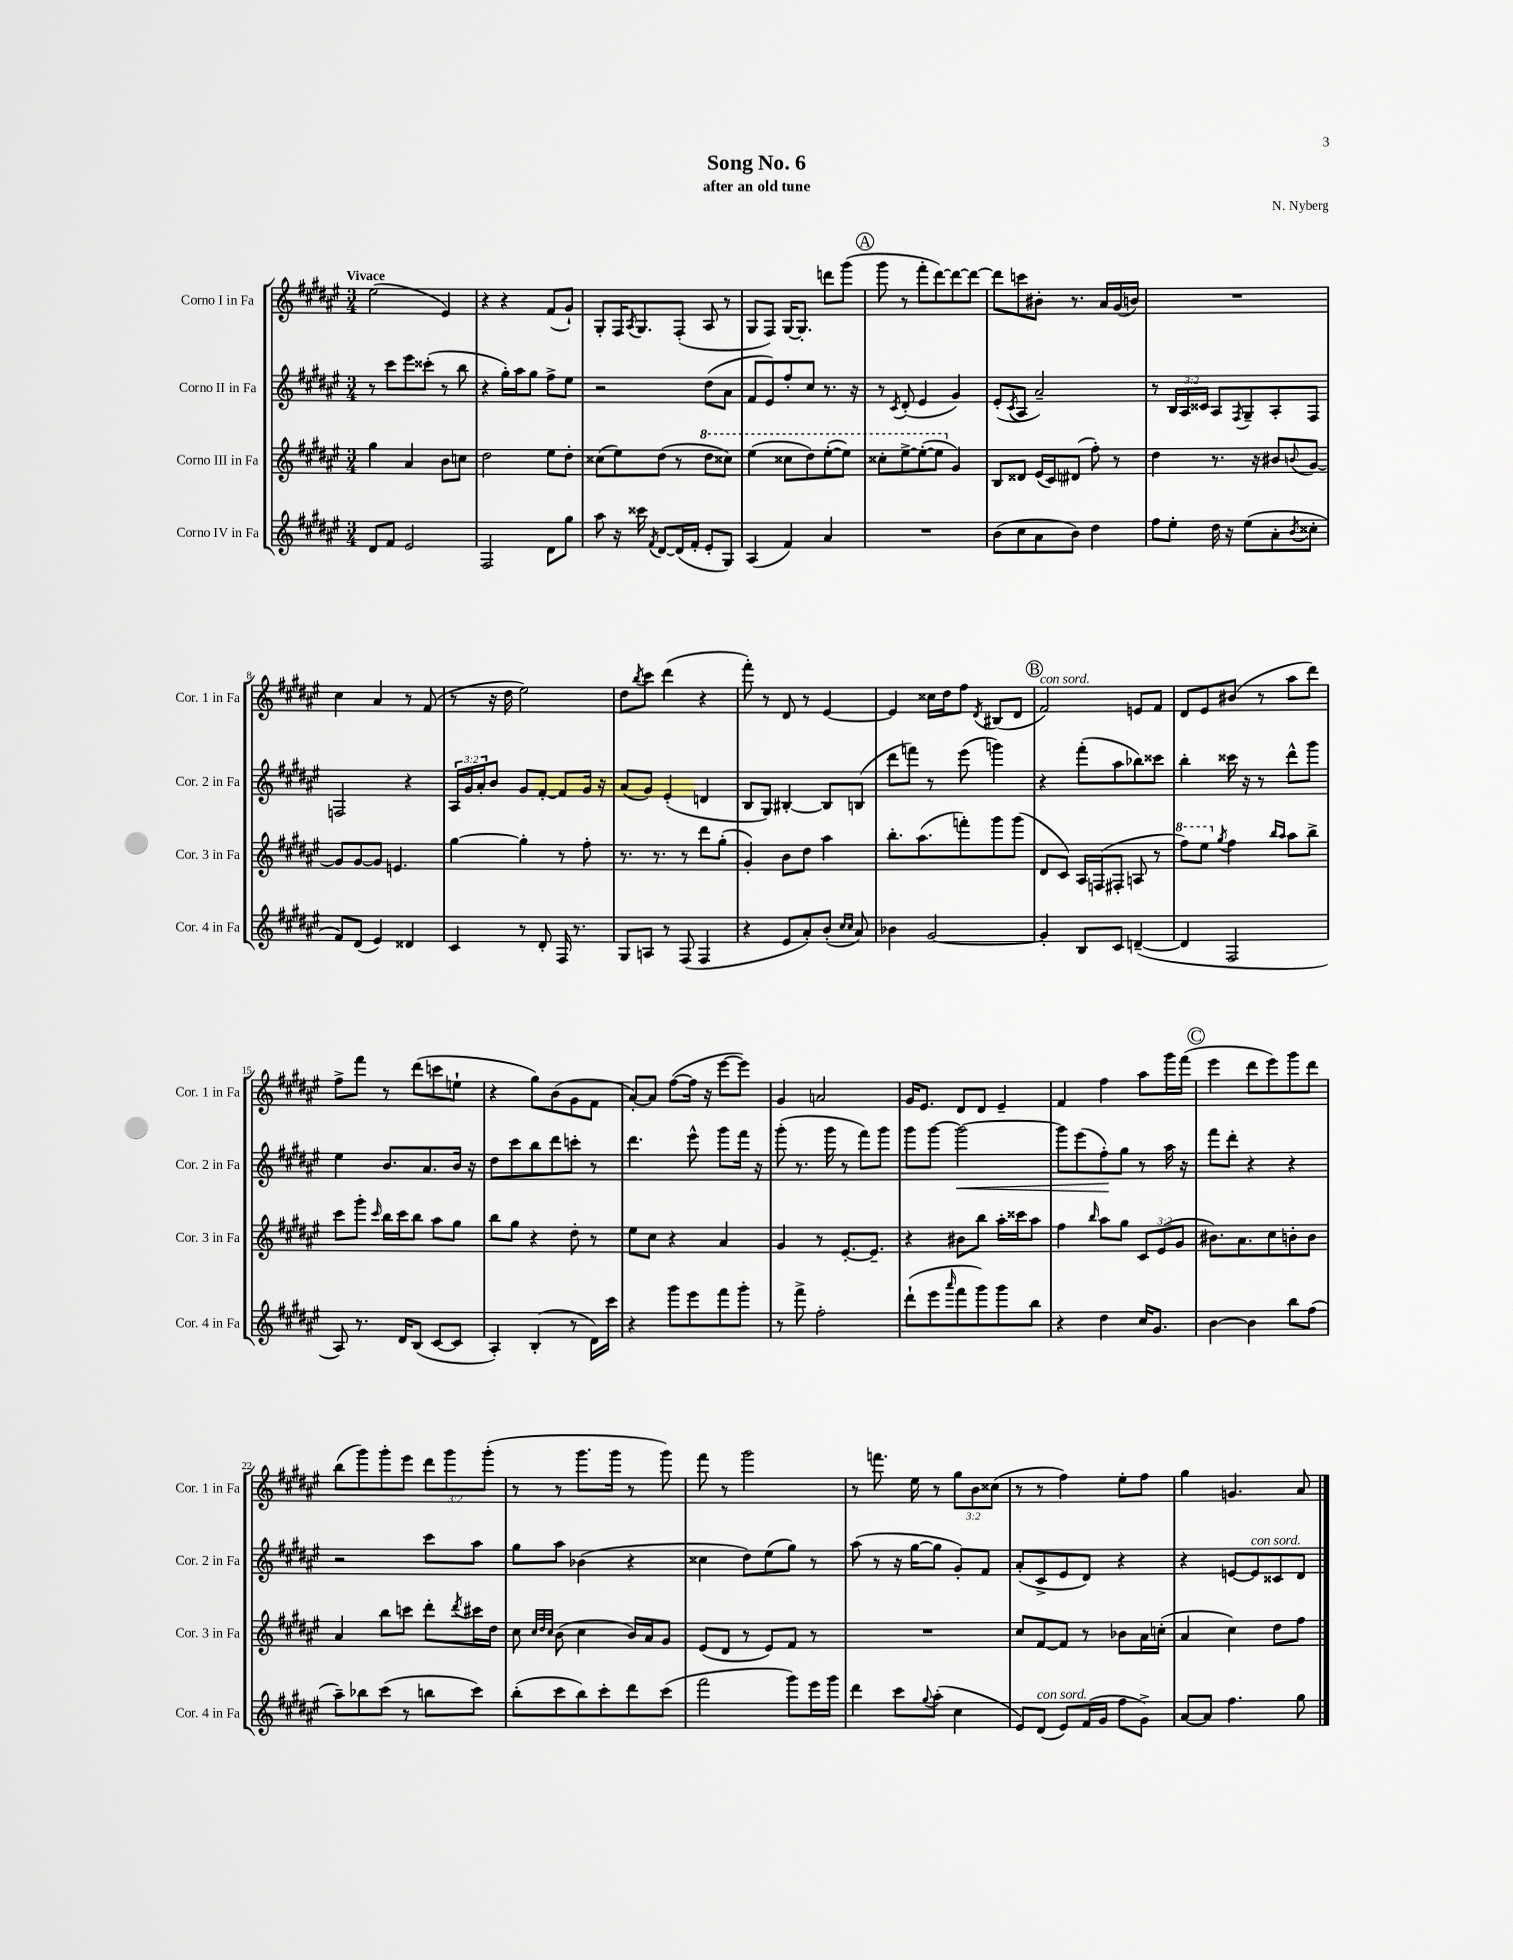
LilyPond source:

\header { title = "Song No. 6" composer = "N. Nyberg" subtitle = "after an old tune" }
<<
\new StaffGroup <<
\new Staff = "s0" \with { instrumentName = "Corno I in Fa" shortInstrumentName = "Cor. 1 in Fa" } {
    \clef treble \key fis \major \numericTimeSignature \time 3/4 \override Staff.TupletNumber.text = #tuplet-number::calc-fraction-text \tempo "Vivace"
    eis''2( eis'4) |
    r4 r4 fis'8( gis'8-!) |
    gis8-. fis16 \acciaccatura { ais8 } gis8. fis8-.( ais8 r8 |
    gis8 fis8) gis16~ gis8.-. d'''8 gis'''8( |
    \mark \markup { \circle "A" } gis'''8 r8 fis'''8-. dis'''8~) dis'''8~ dis'''8~ |
    dis'''8 c'''8 bis'8-. r8. ais'16 gis'16( b'16) |
    R2. |
    cis''4 ais'4 r8 fis'8( |
    r8 r16 dis''16 eis''2) |
    dis''8 \acciaccatura { b''8 } cis'''8 dis'''4( r4 |
    fis'''8-.) r8 dis'8 r8 eis'4~ |
    eis'4 cisis''16 dis''16 fis''8 \acciaccatura { dis'8 } bis8( dis'8 |
    \mark \markup { \circle "B" } fis'2^\markup { \italic "con sord." }) e'8 fis'8 |
    dis'8 eis'8 bis'8( r8 ais''8 dis'''8) |
    fis''8-> fis'''8 r8 dis'''8( c'''8 e''8-! |
    r4 gis''8) b'8( gis'8 fis'8 |
    ais'8~-.) ais'8 fis''8~( fis''16 r16 eis'''8~ eis'''8) |
    gis'4 a'2 |
    gis'16 eis'8. dis'8 dis'8 eis'4-- |
    fis'4 fis''4 ais''8 gis'''16 fis'''16( |
    \mark \markup { \circle "C" } eis'''4 dis'''8 eis'''8) gis'''8 dis'''8 |
    b''8( gis'''8) gis'''8-. eis'''8 \tuplet 3/2 { dis'''8 gis'''8 gis'''8-.( } |
    r8 r8 gis'''8. gis'''16 r8 gis'''8) |
    fis'''8 r8 gis'''2 |
    r8 f'''8. eis''16 r8 \tuplet 3/2 { gis''8 b'8 cisis''8( } |
    r8 r8 fis''4) eis''8-. fis''8 |
    gis''4 g'4. ais'8 \bar "|." |
}
\new Staff = "s1" \with { instrumentName = "Corno II in Fa" shortInstrumentName = "Cor. 2 in Fa" } {
    \clef treble \key fis \major \numericTimeSignature \time 3/4 \override Staff.TupletNumber.text = #tuplet-number::calc-fraction-text
    r8 cis'''8 eis'''8 cisis'''8-.( r8 b''8 |
    r4 gis''16-.) ais''16 gis''8 fis''8-> eis''8 |
    r2 dis''8( ais'8 |
    fis'8 eis'8) fis''8-. cis''8 r8. r16 |
    \mark \markup { \circle "A" } r8 \acciaccatura { cis'8 } dis'8-.( eis'4 gis'4) |
    eis'8-.( \acciaccatura { cis'8 } ais8 ais'2--) |
    r8 \tuplet 3/2 { b16 ais16 cisis'16 } ais8 \acciaccatura { fis8 } gis8-- ais8-. fis8 |
    f2 r4 |
    \tuplet 3/2 { ais16 gis'16 ais'16-. } b'8 gis'8 fis'8~-. fis'8 gis'16 r16 |
    ais'8( gis'8) eis'4-.( d'4 |
    b8 gis8) bis4~-. bis8 b8( |
    dis'''8 f'''8) r8 eis'''8( g'''4) |
    \mark \markup { \circle "B" } r4 fis'''8-.( ais''8 bes''8) cisis'''8 |
    b''4-. cisis'''16 r16 r8 dis'''8-^ gis'''8 |
    eis''4 b'8. ais'8. b'16 r16 |
    dis''8 cis'''8 b''8 dis'''8 c'''8-. r8 |
    dis'''4. eis'''8-^ gis'''8 fis'''16 r16 |
    gis'''8-.( r8. gis'''16 r8 fis'''8) gis'''8 |
    gis'''8 gis'''8~ gis'''2~\< |
    gis'''8 eis'''8( fis''8-.\!) gis''8 r8 ais''16 r16 |
    \mark \markup { \circle "C" } fis'''8 dis'''8-. r4 r4 |
    r2 cis'''8 ais''8 |
    gis''8 ais''8 bes'4( r4 |
    cisis''4 dis''8) eis''8( gis''8) r8 |
    ais''8( r8 r16 gis''16~ gis''8 gis'8-.) fis'8 |
    ais'8-.( cis'8-> eis'8 dis'8) r4 |
    r4 e'8~ e'8^\markup { \italic "con sord." } cisis'8 dis'8 \bar "|." |
}
\new Staff = "s2" \with { instrumentName = "Corno III in Fa" shortInstrumentName = "Cor. 3 in Fa" } {
    \clef treble \key fis \major \numericTimeSignature \time 3/4 \override Staff.TupletNumber.text = #tuplet-number::calc-fraction-text
    gis''4 ais'4 b'8 c''8 |
    dis''2 eis''8 dis''8-. |
    cisis''8( eis''8) dis''8( r8 \ottava #1 dis'''8 cisis'''8) |
    eis'''4( cisis'''8 dis'''8) eis'''8~-.( eis'''8) |
    \mark \markup { \circle "A" } cisis'''8-. eis'''8~-> eis'''8~-.( eis'''8 \ottava #0 gis'4) |
    b8 disis'8 eis'16( cis'16) dis'8( fis''8-.) r8 |
    dis''4 r8. r16 bis'8 \appoggiatura { b'8 } gis'8~ |
    gis'8 gis'8~ gis'8 e'4. |
    gis''4~ gis''4-. r8 fis''8-. |
    r8. r8. r8 dis'''8 gis''8-.( |
    gis'4-.) b'8 dis''8 ais''4 |
    b''8.-. ais''8.( f'''8-.) gis'''8 gis'''8( |
    \mark \markup { \circle "B" } dis'8 cis'8) ais16 f16( fis8-. a8 r8 |
    \ottava #1 fis'''8) eis'''8 \ottava #0 \acciaccatura { gis''8 } fis''4 \grace { b''16 ais''16 } ais''8 b''8-> |
    cis'''8 gis'''8-. \grace { cis'''16 } b''16 cis'''16 b''8 ais''8 gis''8 |
    b''8 gis''8 r4 dis''8-. r8 |
    eis''8 cis''8 r4 ais'4 |
    gis'4 r8 eis'8.~-. eis'8.-- |
    r4 bis'8 b''8 ais''16-. cisis'''16 ais''8 |
    fis''4 \grace { b''16 } ais''8 gis''8 \tuplet 3/2 { cis'8 eis'8( gis'8 } |
    \mark \markup { \circle "C" } bis'8.) ais'8. cis''8 b'8-. b'8 |
    ais'4 b''8 c'''8 dis'''8-. \acciaccatura { dis'''8 } cis'''16 dis''16 |
    cis''8 \grace { cis''32 dis''32 cis''32 } b'8( cis''4 b'16) ais'16 gis'8 |
    eis'8( dis'8 r8 eis'8) fis'8 r8 |
    R2. |
    cis''8 fis'8~ fis'8 r8 bes'8 ais'16 c''16-.( |
    ais'4 cis''4) dis''8 fis''8 \bar "|." |
}
\new Staff = "s3" \with { instrumentName = "Corno IV in Fa" shortInstrumentName = "Cor. 4 in Fa" } {
    \clef treble \key fis \major \numericTimeSignature \time 3/4
    dis'8 fis'8 eis'2 |
    fis2 dis'8 gis''8 |
    ais''8 r16 cisis'''16 \acciaccatura { fis'8 } dis'8~ dis'16( fis'16-. eis'8-. gis8) |
    ais4( fis'4) ais'4 |
    \mark \markup { \circle "A" } R2. |
    b'8( cis''8 ais'8 b'8) dis''4 |
    fis''8 eis''8-. dis''16 r16 eis''8( ais'8-. \acciaccatura { b'8 } cisis''8-. |
    fis'8) dis'8( eis'4) disis'4 |
    cis'4 r8 dis'8-. fis16 r8. |
    gis8 a8 r8 fis8( fis4 |
    r4 eis'8 ais'8-.) b'8-.( \grace { cis''16 cis''16 } ais'8) |
    bes'4 gis'2~ |
    \mark \markup { \circle "B" } gis'4-. b8 cis'8 d'4~--( |
    d'4 fis2 |
    ais8) r8. dis'16 b8( cis'8~ cis'8 |
    ais4-.) b4-.( r8 dis'16) cis'''16 |
    r4 gis'''8 eis'''8 fis'''8 gis'''8-. |
    r8 fis'''8-> fis''2-. |
    dis'''8-!( eis'''8 \grace { ais'''16 } fis'''8 gis'''8) gis'''8 b''8 |
    r4 dis''4 cis''16 gis'8. |
    \mark \markup { \circle "C" } b'4~ b'4 b''8 fis''8( |
    ais''8--) bes''8 cis'''8( r8 b''8 cis'''8) |
    b''8-.( cis'''8 b''8) cis'''8-. dis'''8 cis'''8( |
    fis'''2 gis'''8) eis'''16 gis'''16 |
    dis'''4 cis'''8 \appoggiatura { gis''8 } ais''8-.( cis''4 |
    eis'8) dis'8^\markup { \italic "con sord." }( eis'8) fis'16( gis'16 fis''8 gis'8->) |
    ais'8~ ais'8 fis''4. gis''8 \bar "|." |
}
>>
>>
